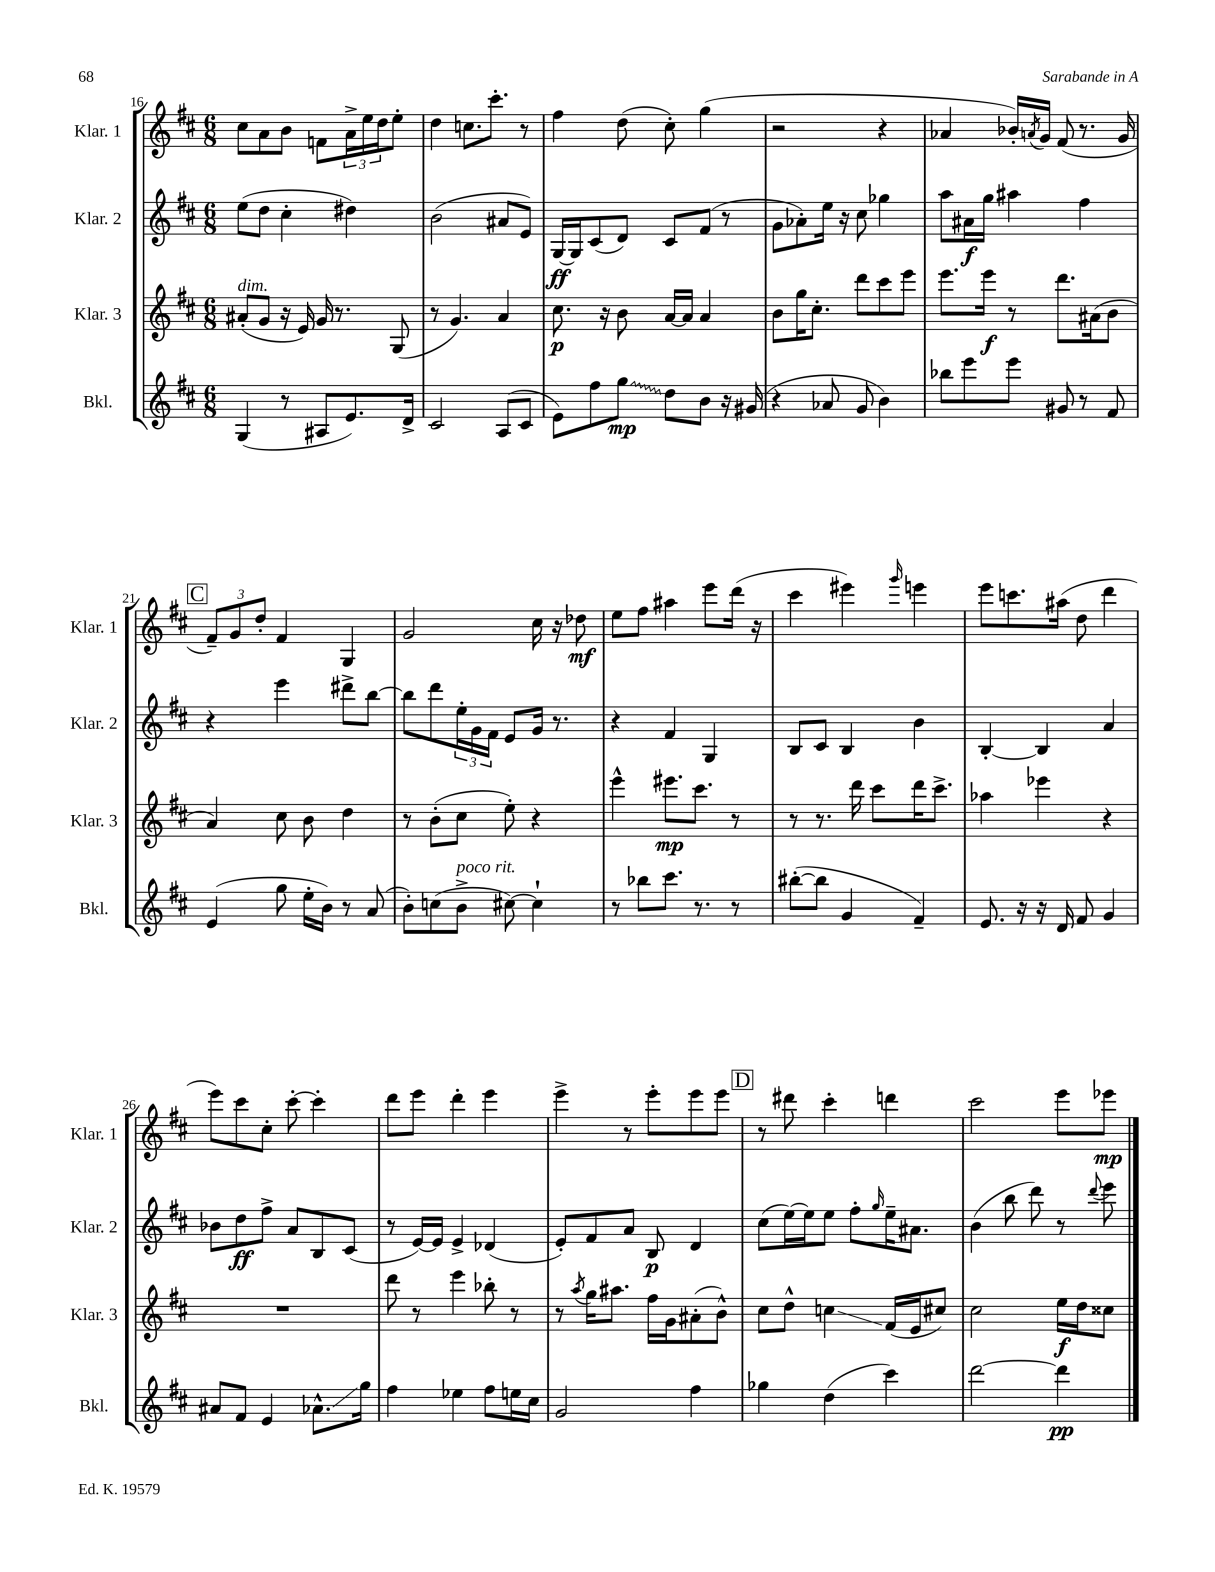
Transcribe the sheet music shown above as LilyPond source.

<<
\new StaffGroup <<
\new Staff = "s0" \with { instrumentName = "Klar. 1" shortInstrumentName = "Klar. 1" } {
    \clef treble \key d \major \numericTimeSignature \time 6/8
    cis''8 a'8 b'8 f'8 \tuplet 3/2 { a'16-> e''16 d''16 } e''8-. |
    d''4 c''8. cis'''8.-. r8 |
    fis''4 d''8( cis''8-.) g''4( |
    r2 r4 |
    aes'4 bes'16-.) \acciaccatura { a'8 } g'16 fis'8( r8. g'16 |
    \mark \markup { \box "C" } \tuplet 3/2 { fis'8--) g'8 d''8-. } fis'4 g4 |
    g'2 cis''16 r16 des''8\mf |
    e''8 fis''8 ais''4 e'''8 d'''16( r16 |
    cis'''4 eis'''4) \grace { g'''16 } e'''4 |
    e'''8 c'''8. ais''16( d''8 d'''4 |
    e'''8) cis'''8 cis''8-. cis'''8~-. cis'''4-. |
    d'''8 e'''8 d'''4-. e'''4 |
    e'''4-> r8 e'''8-. e'''8 e'''8 |
    \mark \markup { \box "D" } r8 dis'''8 cis'''4-. d'''4 |
    cis'''2 e'''8 ees'''8\mp \bar "|." |
}
\new Staff = "s1" \with { instrumentName = "Klar. 2" shortInstrumentName = "Klar. 2" } {
    \clef treble \key d \major \numericTimeSignature \time 6/8
    e''8( d''8 cis''4-. dis''4) |
    b'2( ais'8 e'8) |
    g16~\ff g16 cis'8( d'8) cis'8 fis'8( r8 |
    g'8 aes'8-.) e''16 r16 cis''8 ges''4 |
    a''8 ais'16\f g''16 ais''4 fis''4 |
    \mark \markup { \box "C" } r4 e'''4 dis'''8-> b''8~ |
    b''8 d'''8 \tuplet 3/2 { e''16-. g'16 fis'16 } e'8 g'16 r8. |
    r4 fis'4 g4 |
    b8 cis'8 b4 b'4 |
    b4~-. b4 a'4 |
    bes'8 d''8\ff fis''8-> a'8 b8 cis'8( |
    r8 e'16~) e'16 e'4-> des'4( |
    e'8-.) fis'8 a'8 b8\p d'4 |
    \mark \markup { \box "D" } cis''8( e''16~) e''16 e''8 fis''8-. \grace { g''16 } e''16-- ais'8. |
    b'4( b''8 d'''8) r8 \appoggiatura { d'''8 } e'''8 \bar "|." |
}
\new Staff = "s2" \with { instrumentName = "Klar. 3" shortInstrumentName = "Klar. 3" } {
    \clef treble \key d \major \numericTimeSignature \time 6/8
    ais'8-.^\markup { \italic "dim." }( g'8 r16 e'16) g'16 r8. g8( |
    r8 g'4.) a'4 |
    cis''8.\p r16 b'8 a'16~ a'16 a'4 |
    b'8 g''16 cis''8.-. d'''8 cis'''8 e'''8 |
    e'''8. e'''16\f r8 d'''8. ais'16( b'8 |
    \mark \markup { \box "C" } a'4) cis''8 b'8 d''4 |
    r8 b'8-.( cis''8 e''8-.) r4 |
    e'''4-^ eis'''8.\mp cis'''8. r8 |
    r8 r8. d'''16 cis'''8 d'''16 cis'''8.-> |
    aes''4 ees'''4 r4 |
    R2. |
    d'''8 r8 e'''4 bes''8-. r8 |
    r8 \acciaccatura { a''8 } g''16 ais''8. fis''16 g'16 ais'8-.( b'8-^) |
    \mark \markup { \box "D" } cis''8 d''8-^ c''4\glissando fis'16( e'16 cis''8) |
    cis''2 e''16\f d''16 cisis''8 \bar "|." |
}
\new Staff = "s3" \with { instrumentName = "Bkl." shortInstrumentName = "Bkl." } {
    \clef treble \key d \major \numericTimeSignature \time 6/8
    g4( r8 ais8 e'8.) d'16-> |
    cis'2 a8( cis'8 |
    e'8) fis''8 \once \override Glissando.style = #'zigzag g''8\glissando\mp d''8 b'8 r16 gis'16( |
    r4 aes'8 g'8 b'4) |
    bes''8 e'''8 e'''8 gis'8 r8 fis'8 |
    \mark \markup { \box "C" } e'4( g''8 e''16-. b'16) r8 a'8( |
    b'8-.) c''8( b'8->^\markup { \italic "poco rit." } cis''8~) cis''4-! |
    r8 bes''8 cis'''8. r8. r8 |
    bis''8~-.( bis''8 g'4 fis'4--) |
    e'8. r16 r16 d'16 fis'8 g'4 |
    ais'8 fis'8 e'4 aes'8.-^\glissando g''16 |
    fis''4 ees''4 fis''8 e''16 cis''16 |
    g'2 fis''4 |
    \mark \markup { \box "D" } ges''4 d''4( cis'''4) |
    d'''2~ d'''4\pp \bar "|." |
}
>>
>>
\layout { \context { \Score currentBarNumber = #16 } }
